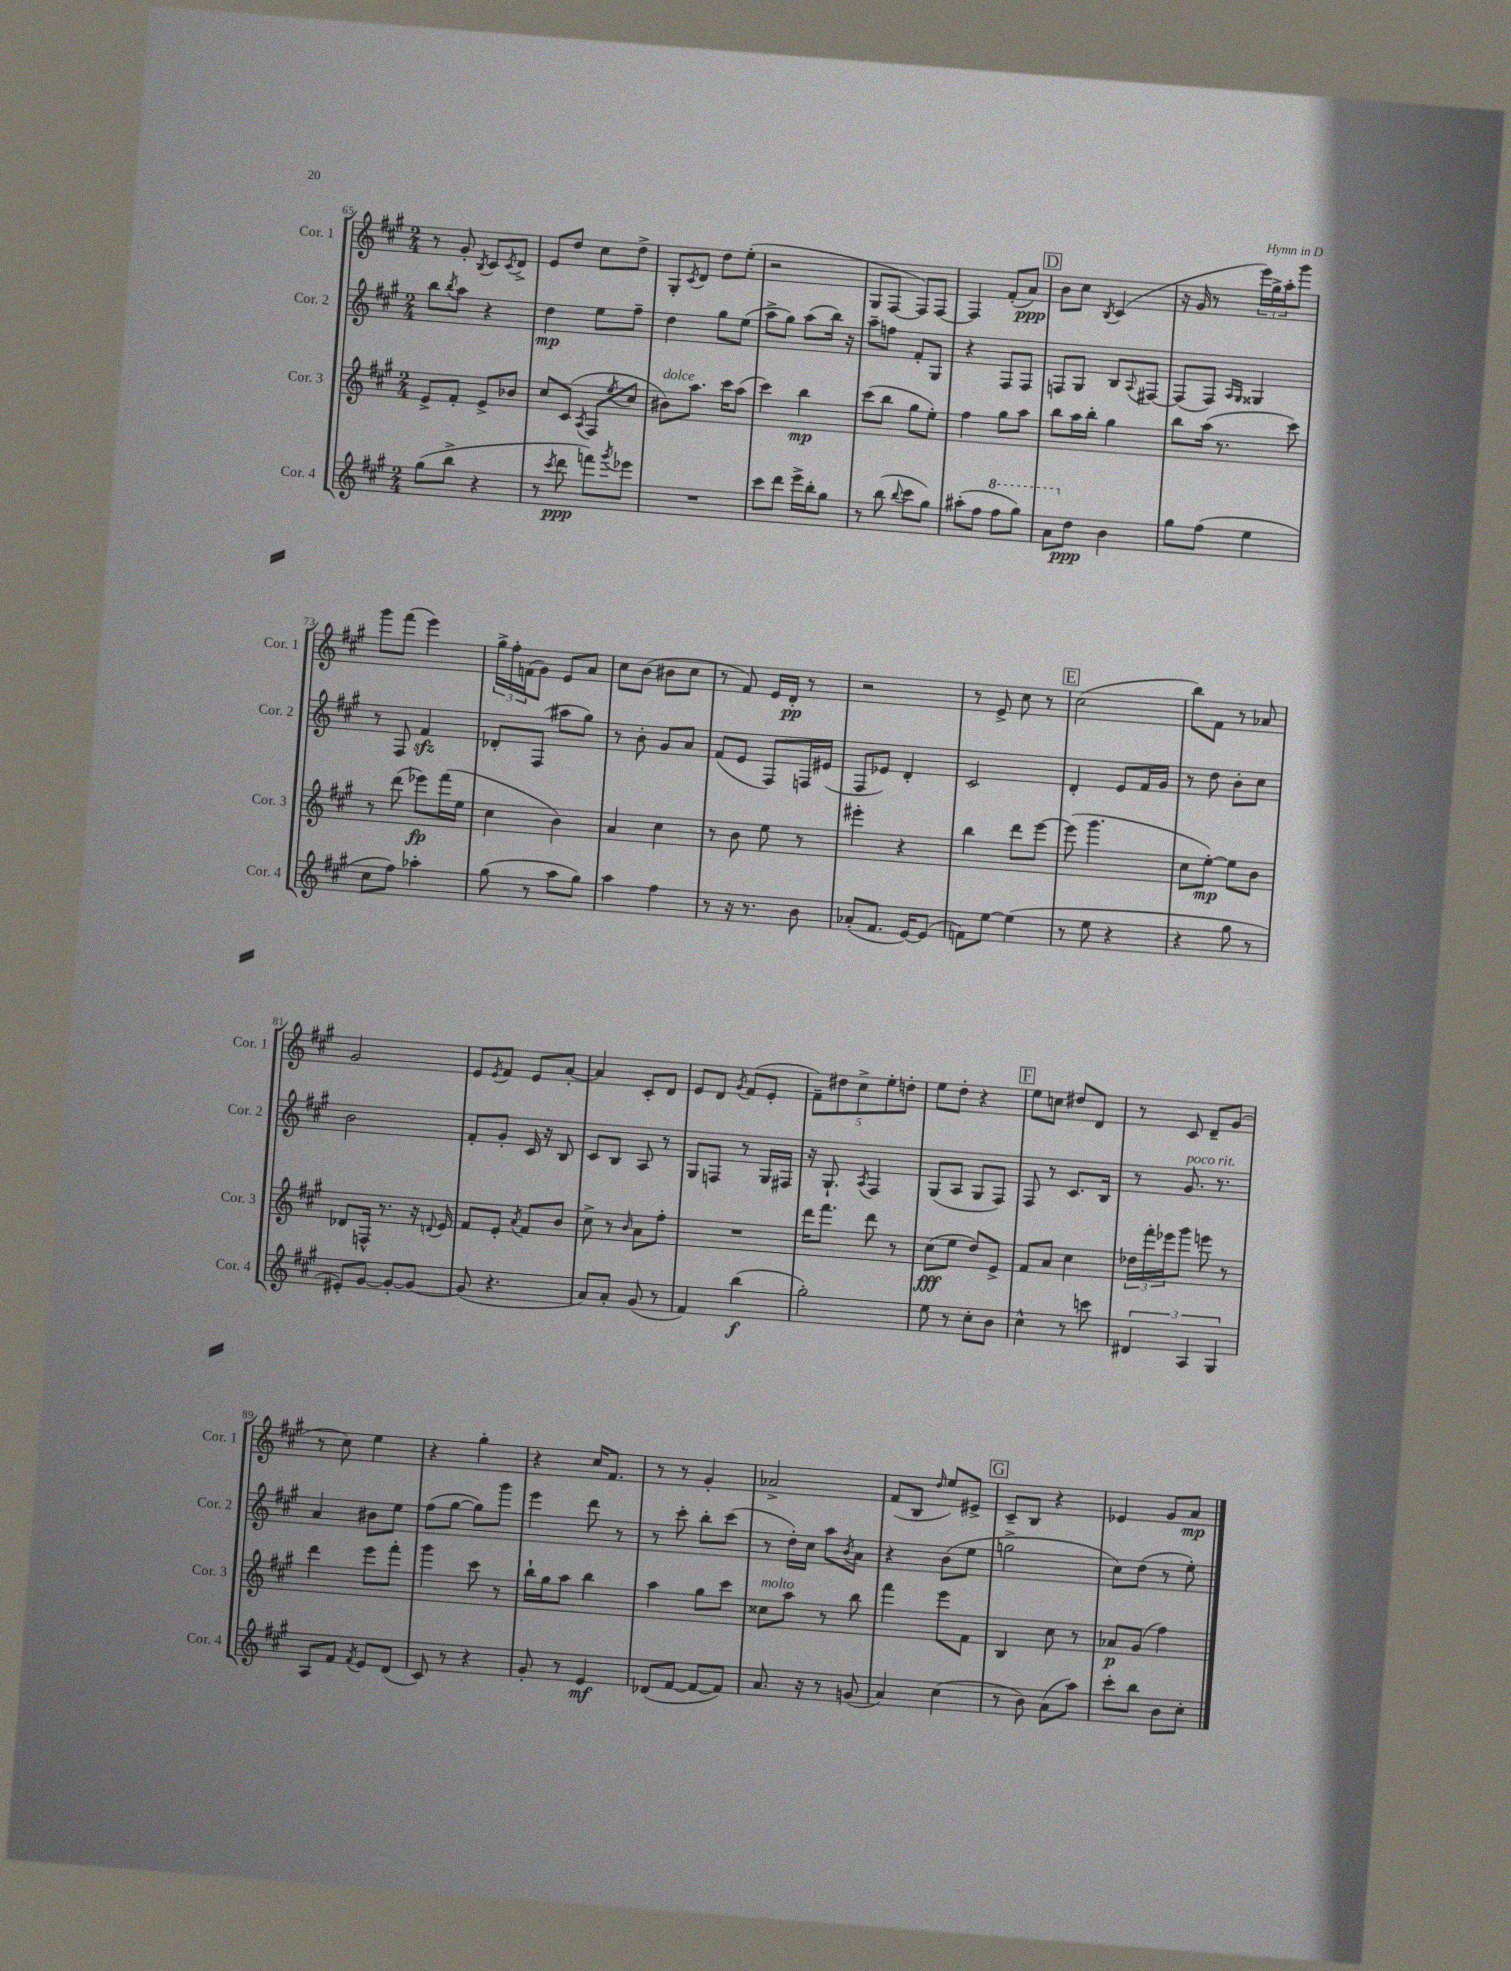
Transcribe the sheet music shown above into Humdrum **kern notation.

**kern	**kern	**kern	**kern
*staff4	*staff3	*staff2	*staff1
*clefG2	*clefG2	*clefG2	*clefG2
*k[f#c#g#]	*k[f#c#g#]	*k[f#c#g#]	*k[f#c#g#]
*M2/4	*M2/4	*M2/4	*M2/4
(8gg#	8e^	8bb	8r
.	.	8qbb	.
8bb^	8f#'	8aa	8g#'
.	.	.	8qB
4r	8e^	4r	8c#
.	.	.	8qc#
.	8b-	.	8d^
=	=	=	=
8r	8cc#	4dd	8e
8qccc#	.	.	.
8ddd	(8c#	.	8dd
.	8qA	.	.
8fff)	8F#	8ee	8cc#
8qggg#	8qee	.	.
8eee-	8cc#	8ff#~	8dd^
=	=	=	=
2r	8b#)	4dd	8G#'
.	.	.	8qc#
.	8.aa	.	8d
.	.	8gg#	8dd
.	16ccc#	.	.
.	(8aa	(8ee	(8ee'
=	=	=	=
8ccc#	4ccc#)	8aa^	2r
8ddd	.	8gg#)	.
16eee^	4bb	(8aa	.
16bb'	.	.	.
8gg#	.	16bb)	.
.	.	16r	.
=	=	=	=
8r	(8ccc#	8aa~	8G#
(8bb	8bb	8ff	[8F#
8qqbb	.	.	.
8ccc#	8gg#	8f#'	8F#])
8gg#)	8ee')	8G#	[8F#
=	=	=	=
(8aa#'	4ff#	4r	4F#]
8ff#	.	.	.
8fff#	8gg#	8F#	(8f#'
8ggg#)	8aa	8F#	8a)
=	=	=	=
8aa	8bb	8F	8b
8dd	16aa	8G#	8cc#
.	16bb'	.	.
.	.	.	8qB
4b	4gg#	8B	(4c#
.	.	8qqA	.
.	.	[8F#	.
=	=	=	=
8gg#	8bb	(8F#]	16r
.	.	.	16g#
(8ff#	(16aa	8F#)	8r
.	8.r	.	.
.	.	16qqA	.
.	.	16qqG#	.
4ee	.	4G##	24eee)
.	.	.	24gg#^
.	.	.	24aa'
.	8ccc#)	.	8ggg#
=	=	=	=
8cc#	8r	8r	8ggg#
8ff#)	(8ddd	8F#	(8fff#
4aa-'	8eee-)	4f#	4eee)
.	(16fff#	.	.
.	16ee	.	.
=	=	=	=
(8gg#	4cc#	8d-'	24gg#^
.	.	.	24ff#'
.	.	.	(24f
8r	.	(8F#	8g#)
8aa	4b)	8aa#	8e
8gg#)	.	8gg#)	8a
=	=	=	=
4aa	4a	8r	8cc#
.	.	8b'	(8b
4ff#	4cc#	8g#	8b#
.	.	8a	8cc#
=	=	=	=
8r	8r	(8f#	8r
16r	8b	8e	8f#)
8.r	.	.	.
.	8ee	8F#)	16e
.	.	.	16d'
8b	8r	16F	8r
.	.	(16e#	.
=	=	=	=
(8a-'	4eee#'	8F#	2r
8.f#	.	8e-)	.
.	4r	4d'	.
[16e)	.	.	.
(8e]	.	.	.
=	=	=	=
8f)	4bb	2c#	8r
[8ee	.	.	8e^
(4ee]	8ddd	.	8cc#
.	[8eee	.	8r
=	=	=	=
8r	(8eee]	4d'	(2cc#
8ee	4.ggg#	.	.
4r	.	8e	.
.	.	16f#	.
.	.	16g#	.
=	=	=	=
4r	8cc#	8r	8bb)
.	[8ee')	8dd	8f#
8gg#	8ee]	8b'	8r
8r	8b	8cc#	8a-
=	=	=	=
8e#')	8d-	2b	2g#
[8g#	16F^^	.	.
.	8.r	.	.
8g#'_	.	.	.
8g#_	16r	.	.
.	8qqd	.	.
.	16e	.	.
=	=	=	=
(8g#]	8f#	8f#'	8e
.	.	.	8qe
4.r	8e'	8g#'	8f#
.	8qa	.	.
.	8f#	16c#	8e
.	.	16r	.
.	8b	8B	[8a'
=	=	=	=
8a)	8cc#^	8c#	4a]
8a'	8r	8B	.
.	16qqb	.	.
(8g#	8a	8A	8c#'
8r	8ff#'	8r	8d
=	=	=	=
4f#)	2r	8G#	8e
.	.	8F	8d
.	.	.	8qg#
(4bb	.	8r	(8f#
.	.	16G#	8e'
.	.	16F#	.
=	=	=	=
2gg#')	16ddd	16r	10f#~)
.	8.fff#	8.G#`	.
.	.	.	10dd#
.	.	.	10cc#^
.	.	8qA	.
.	8ddd	4F#	.
.	.	.	10ee'
.	8r	.	.
.	.	.	10dd'
=	=	=	=
8ee	(8cc#	(8G#	8ee
8r	8ee	8A	8dd'
8cc#'	8dd)	8G#	4r
8b	8e^	8F#)	.
=	=	=	=
4cc#^^	8f#	8F#	8ee
.	8a	8r	8cc
8r	4cc#	8.c#	8dd#
8ccc	.	.	8d
.	.	16B	.
=	=	=	=
6d#	24dd-	8r	8r
.	24fff#'	.	.
.	24eee-	.	.
.	8ggg#	8.g#	8c#
6A	.	.	.
.	8eee	.	8d~
.	.	8.r	.
6G#	.	.	.
.	8r	.	(8g#
=	=	=	=
8A	4ddd	4a	8r
8f#	.	.	8cc#)
8qf#	.	.	.
8e	8eee	8b#	4ee
(8d	8fff#'	8ee	.
=	=	=	=
8c#)	4ggg#	(8ff#	4r
8r	.	[8gg#	.
4r	8ccc#	8gg#])	4gg#'
.	8r	8ggg#	.
=	=	=	=
8g#'	16bb`	4eee	4r
.	16gg#	.	.
8r	8aa	.	.
4e	4bb	8ddd	16cc#
.	.	.	8.f#
.	.	8r	.
=	=	=	=
(8d-	4aa	8r	8r
[8f#	.	8ccc#'	8r
8f#_	8gg#	8bb'	4g#'
8f#])	8ccc#	(8ccc#	.
=	=	=	=
8.a	8cc##	8r	2a-^
.	8aa	16dd')	.
16r	.	16cc#	.
8r	8r	8aa	.
.	.	8qb	.
(8g	8bb	8a	.
=	=	=	=
4a)	4fff#	4r	(8f#
.	.	.	8B
.	.	.	16qqdd
(4cc#	8eee	(8b	8ee)
.	8f#	8ee	8e#^
=	=	=	=
8r	4B	2gg^	8c#~
8b)	.	.	8B
(8a	8cc#	.	4r
8aa)	8r	.	.
=	=	=	=
8ccc#'	8a-	8cc#)	4e-
8bb	(8g#	(8dd	.
8b	4ff#)	8r	8g#
8cc#'	.	8ee')	8a
==	==	==	==
*-	*-	*-	*-
